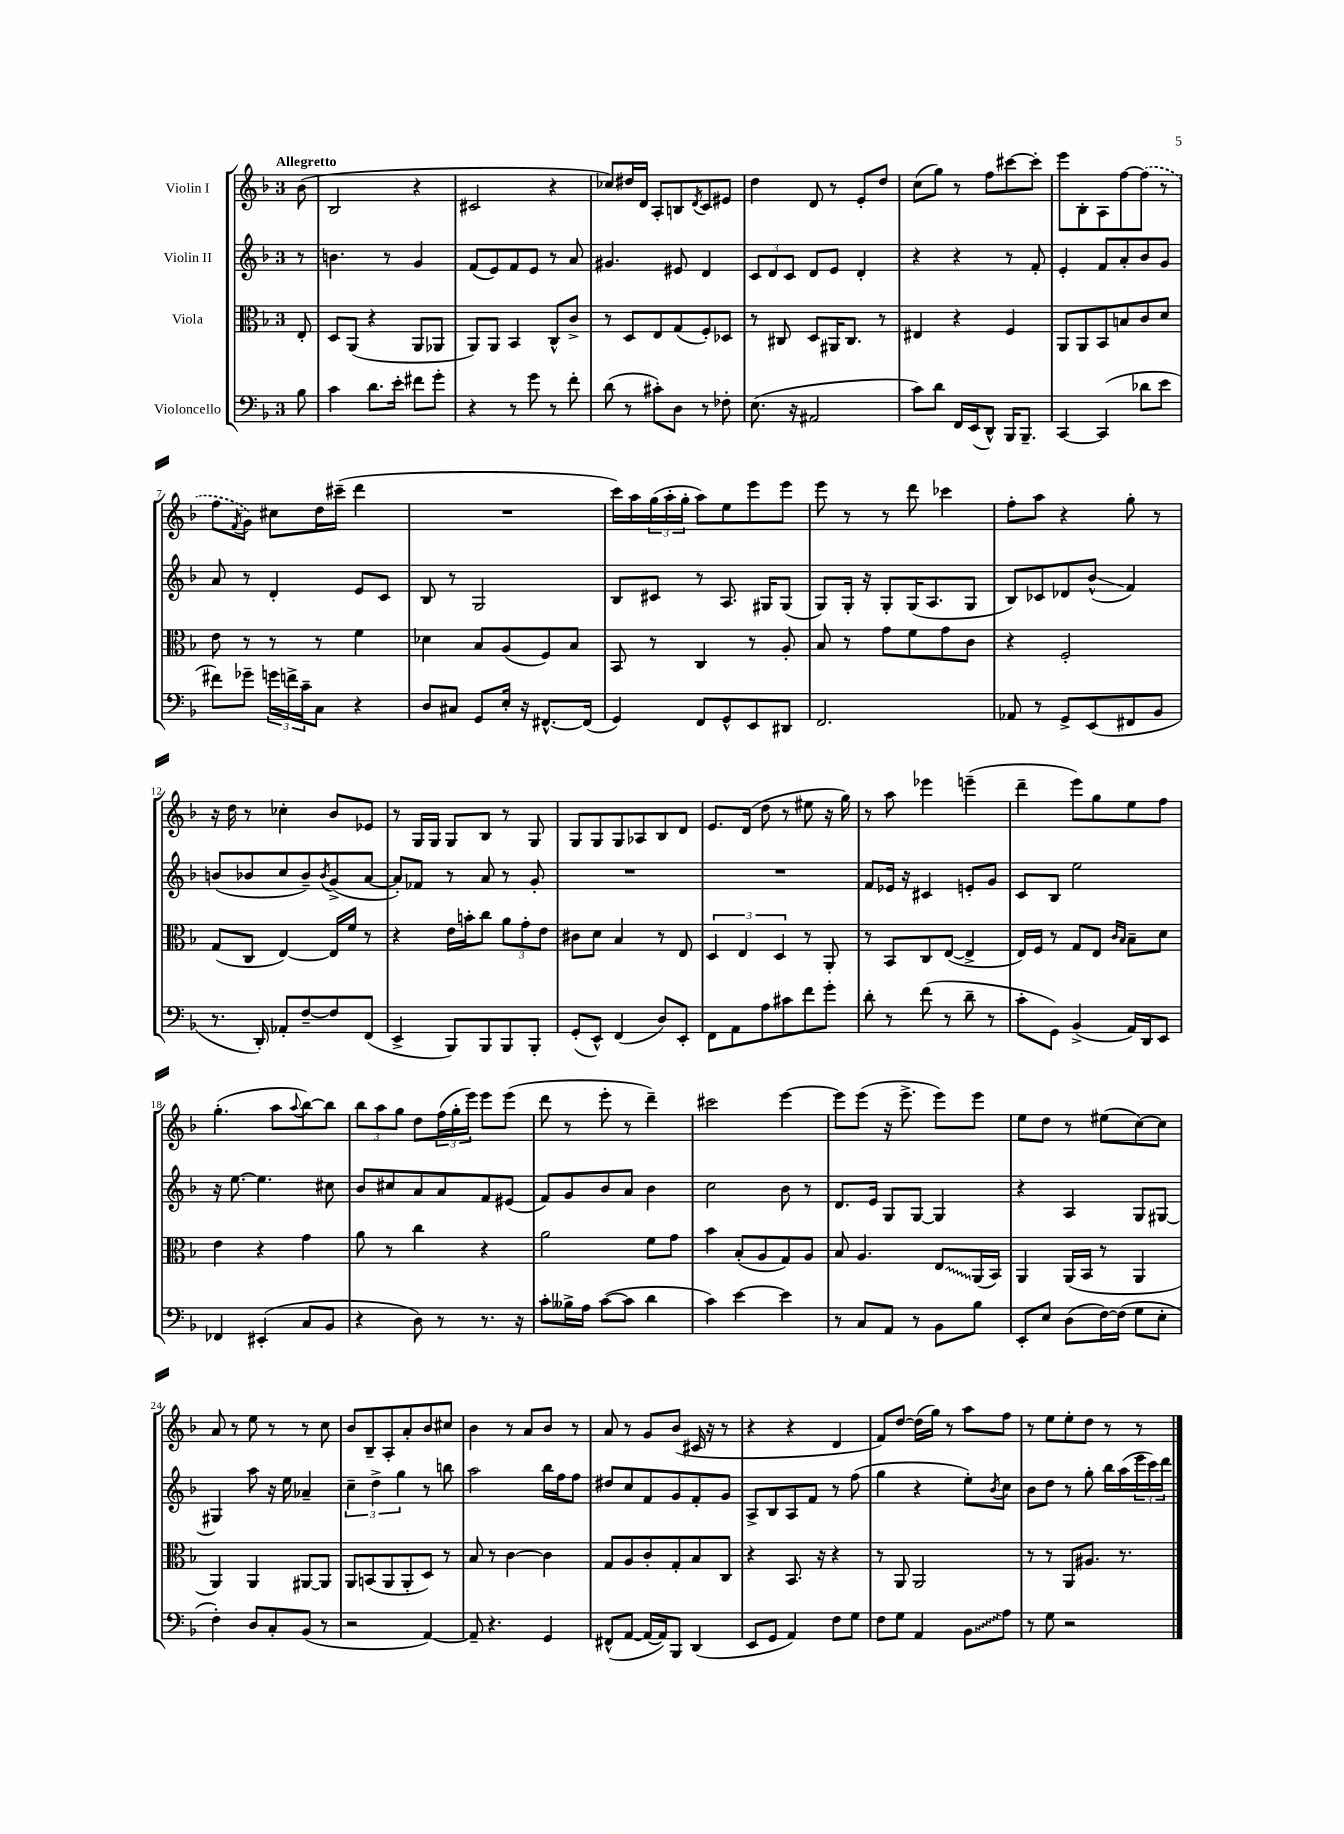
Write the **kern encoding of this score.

**kern	**kern	**kern	**kern
*staff4	*staff3	*staff2	*staff1
*clefF4	*clefC3	*clefG2	*clefG2
*k[b-]	*k[b-]	*k[b-]	*k[b-]
*M3/4	*M3/4	*M3/4	*M3/4
8B-\	8E'/	8r	(8b-\
=	=	=	=
4c\	8D/L	4.b\	2B-/
.	(8AA/J	.	.
8.d\L	4r	.	.
.	.	8r	.
16e'\Jk	.	.	.
8f#\L	8AA/L	4g/	4r
8g'\J	8AA-/J	.	.
=	=	=	=
4r	8AA/L)	(8f/L	2c#/
.	8AA/J	8e/)	.
8r	4BB-/	8f/	.
8g\	.	8e/J	.
8r	8C^^/L	8r	4r
8f'\	8c^/J	8a/	.
=	=	=	=
(8d\	8r	4.g#/	8cc-/L)
8r	8D/L	.	16dd#/L
.	.	.	16d/JJ
8c#'\L)	8E/	.	8A'/L
8D\J	(8G/	8e#/	8B/
.	.	.	8qd/
8r	8F'/)	4d/	8c/
8F-'\	8D-/J	.	8e#/J
=	=	=	=
(8.E\	8r	12c/L	4dd\
.	.	12d/	.
.	8C#/	.	.
.	.	12c/J	.
16r	.	.	.
2AA#/	8D/L	8d/L	8d/
.	16AA#/K	8e/J	8r
.	8.C#/J	.	.
.	.	4d'/	8e'/L
.	8r	.	8dd/J
=	=	=	=
8c\L)	4E#/	4r	(8cc\L
8d\J	.	.	8gg\J)
16FF/LL	4r	4r	8r
(16EE/J	.	.	.
8DD^^/J)	.	.	8ff\L
16BBB-/LK	4F/	8r	[8ccc#\
8.BBB-~/J	.	.	.
.	.	8f'/	8ccc#'\]J
=	=	=	=
[4CC/	8AA/L	4e'/	8eee\L
.	8AA/	.	8B-'\
(4CC/]	8BB-/	8f/L	8A\
.	8B/	8a'/	[8ff\
8d-\L	8c/	8b-/	(8ff\]J
8e\J	8d/J	8g/J	8r
=	=	=	=
8f#\L)	8e\	8a/	8ff\L
.	.	.	8qf/
8g-~\J	8r	8r	8g\J)
24g\LL	8r	4d'/	8cc#\L
24f^\	.	.	.
24c~\J	.	.	.
8C\J	8r	.	16dd\L
.	.	.	(16ccc#~\JJ
4r	4f\	8e/L	4ddd\
.	.	8c/J	.
=	=	=	=
8D/L	4d-\	8B-/	2.r
8C#/J	.	8r	.
8GG/L	8B-/L	2G/	.
16E'/Jk	(8A/	.	.
16r	.	.	.
[8.FF#^^/L	8F/)	.	.
.	8B-/J	.	.
(16FF#/]Jk	.	.	.
=	=	=	=
4GG/)	8BB-/	8B-/L	16ccc\LL)
.	.	.	16aa\
.	8r	8c#/J	(24gg\
.	.	.	24aa'\
.	.	.	24gg'\JJ
8FF/L	4C/	8r	8aa\L)
8GG^^/	.	8.A/	8ee\
8EE/	8r	.	8eee\
.	.	16G#/LK	.
8DD#/J	8A'/	(8G#/J	8eee\J
=	=	=	=
2.FF/	8B-/	8G/L)	8eee\
.	8r	16G'/Jk	8r
.	.	16r	.
.	8g\L	8G'/L	8r
.	8f\	(16G/K	8ddd\
.	.	8.A/	.
.	8g\	.	4ccc-\
.	8c\J	8G/J	.
=	=	=	=
8AA-/	4r	8B-/L)	8ff'\L
8r	.	8c-/	8aa\J
8GG^/L	2F'/	8d-/	4r
(8EE/	.	(8b-^^/J	.
8FF#/	.	4f/)	8gg'\
8BB-/J	.	.	8r
=	=	=	=
8.r	(8G/L	(8b/L	16r
.	.	.	16dd\
.	8C/J	8b-/	8r
16DD'/)	.	.	.
8AA-'/L	[4E/)	8cc/	4cc-'\
[8F~/	.	8b-~/)	.
.	.	8qb-/	.
8F/]	16E/]LL	(8g^/	8b-/L
.	16f/JJ	.	.
(8FF/J	8r	[8a/J	8e-/J
=	=	=	=
4EE^/	4r	8a'/]L)	8r
.	.	8f-/J	16G/LL
.	.	.	16G/JJ
8BBB-/L)	16e\LL	8r	8G/L
.	16b'\J	.	.
8BBB-/	8cc\J	8a/	8B-/J
8BBB-/	12a\L	8r	8r
.	12g'\	.	.
8BBB-'/J	.	8g'/	8G/
.	12e\J	.	.
=	=	=	=
(8GG'/L	8c#\L	2.r	8G/L
8EE^^/J)	8d\J	.	8G/
(4FF/	4B-/	.	8G/
.	.	.	8A-/
8D/L)	8r	.	8B-/
8EE'/J	8E/	.	8d/J
=	=	=	=
8FF\L	6D/	2.r	8.e/L
8AA\	.	.	.
.	6E/	.	.
.	.	.	(16d/Jk
8A\	.	.	8dd\
.	6D/	.	.
8c#\	.	.	8r
8f\	8r	.	8ee#\
8g'\J	8AA'/	.	16r
.	.	.	16gg\)
=	=	=	=
8d'\	8r	8f/L	8r
8r	8BB-/L	16e-/Jk	8aa\
.	.	16r	.
(8f\	8C/	4c#/	4eee-\
8r	([8E/J	.	.
8d~\	4E^/]	8e'/L	(4eee~\
8r	.	8g/J	.
=	=	=	=
8c'\L	16E/LL)	8c/L	4ddd~\
.	16F/JJ	.	.
8GG\J)	8r	8B-/J	.
(4BB-^/	8G/L	2ee\	8eee\L)
.	8E/J	.	8gg\
.	16qqc/LL	.	.
.	16qqB-/JJ	.	.
16AA/LL)	8B-~\L	.	8ee\
16DD/J	.	.	.
8EE/J	8d\J	.	8ff\J
=	=	=	=
4FF-/	4e\	16r	(4.gg'\
.	.	[8.ee\	.
(4EE#'/	4r	4.ee\]	.
.	.	.	8aa\L
.	.	.	8qqaa/
8C/L	4g\	.	[8bb-\)
8BB-/J	.	8cc#\	8bb-\]J
=	=	=	=
4r	8a\	8b-/L	12bb-\L
.	.	.	12aa\
.	8r	8cc#/	.
.	.	.	12gg\J
8D\)	4cc\	8a/	8dd\L
8r	.	8a/	(24ff\L
.	.	.	24gg'\
.	.	.	24eee\JJ)
8.r	4r	8f/	8eee\L
.	.	(8e#/J	(8eee\J
16r	.	.	.
=	=	=	=
8c'\L	2a\	8f/L)	8ddd\
16B--^\L	.	8g/	8r
16A\JJ	.	.	.
([8c\L	.	8b-/	8eee'\
8c\]J	.	8a/J	8r
4d\	8f\L	4b-\	4ddd~\)
.	8g\J	.	.
=	=	=	=
4c\)	4b-\	2cc\	2ccc#\
[4e\	(8B-'/L	.	.
.	8A/	.	.
4e\]	8G/)	8b-\	[4eee\
.	8A/J	8r	.
=	=	=	=
8r	8B-/	8.d/L	8eee\]L
8C/L	4.A/	.	(8eee\J
.	.	16e/Jk	.
8AA/J	.	8G/L	16r
.	.	.	8.eee^\
8r	.	[8G/J	.
8BB-\L	8E/L	4G/]	8eee\L)
8B-\J	(16AA/L	.	8eee\J
.	16BB-/JJ)	.	.
=	=	=	=
8EE'/L	4AA/	4r	8ee\L
8E/J	.	.	8dd\J
(8D\L	(16AA/LL	4A/	8r
.	16BB-/JJ	.	.
[16F\L)	8r	.	(8ee#\L
(16F\]JJ	.	.	.
8G\L	4AA/	8G/L	[8cc\)
8E'\J	.	[8G#/J	8cc\]J
=	=	=	=
4F'\)	4AA/)	4G#/]	8a/
.	.	.	8r
8D/L	4AA/	8aa\	8ee\
8C'/	.	16r	8r
.	.	16ee\	.
(8BB-/J	[8AA#/L	4a-~/	8r
8r	8AA#/]J	.	8cc\
=	=	=	=
2r	8AA/L	6cc~\	8b-/L
.	(8BB/	.	8B-~/
.	.	6dd^\	.
.	8AA/	.	8A'/
.	.	6gg\	.
.	8AA'/	.	8a'/
[4AA/)	8D/J)	8r	8b-/
.	8r	8bb\	8cc#/J
=	=	=	=
8AA~/]	8B-/	2aa\	4b-\
4.r	8r	.	.
.	[4c\	.	8r
.	.	.	8a/L
4GG/	4c\]	16bb-\LL	8b-/J
.	.	16ff\J	.
.	.	8ff\J	8r
=	=	=	=
(8FF#^^/L	8G/L	8dd#/L	8a/
[8AA/J	8A/	8cc/	8r
16AA/_LL	8c'/	8f/	8g/L
16AA/]J)	.	.	.
8BBB-/J	8G'/	8g/	(8b-/J
(4DD/	8B-/	8f'/	16c#/
.	.	.	16r
.	8C/J	8g/J	8r
=	=	=	=
8EE/L	4r	8A^/L	4r
8GG/J	.	8B-/	.
4AA/)	8.BB-/	8A/	4r
.	.	8f/J	.
.	16r	.	.
8F\L	4r	8r	4d/
8G\J	.	(8ff\	.
=	=	=	=
8F\L	8r	4gg\	8f/L)
8G\J	8AA/	.	[8dd/J
4AA/	2AA/	4r	(16dd\]LL
.	.	.	16gg\JJ)
.	.	.	8r
8BB-\L	.	8ee'\L)	8aa\L
.	.	8qb-/	.
8A\J	.	8cc\J	8ff\J
=	=	=	=
8r	8r	8b-\L	8r
8G\	8r	8dd\J	8ee\L
2r	8AA/L	8r	8ee'\
.	8.A#/J	8gg'\	8dd\J
.	.	16bb-\LL	8r
.	8.r	(16aa\	.
.	.	24eee\	8r
.	.	24ccc\)	.
.	.	24ddd\JJ	.
==	==	==	==
*-	*-	*-	*-
